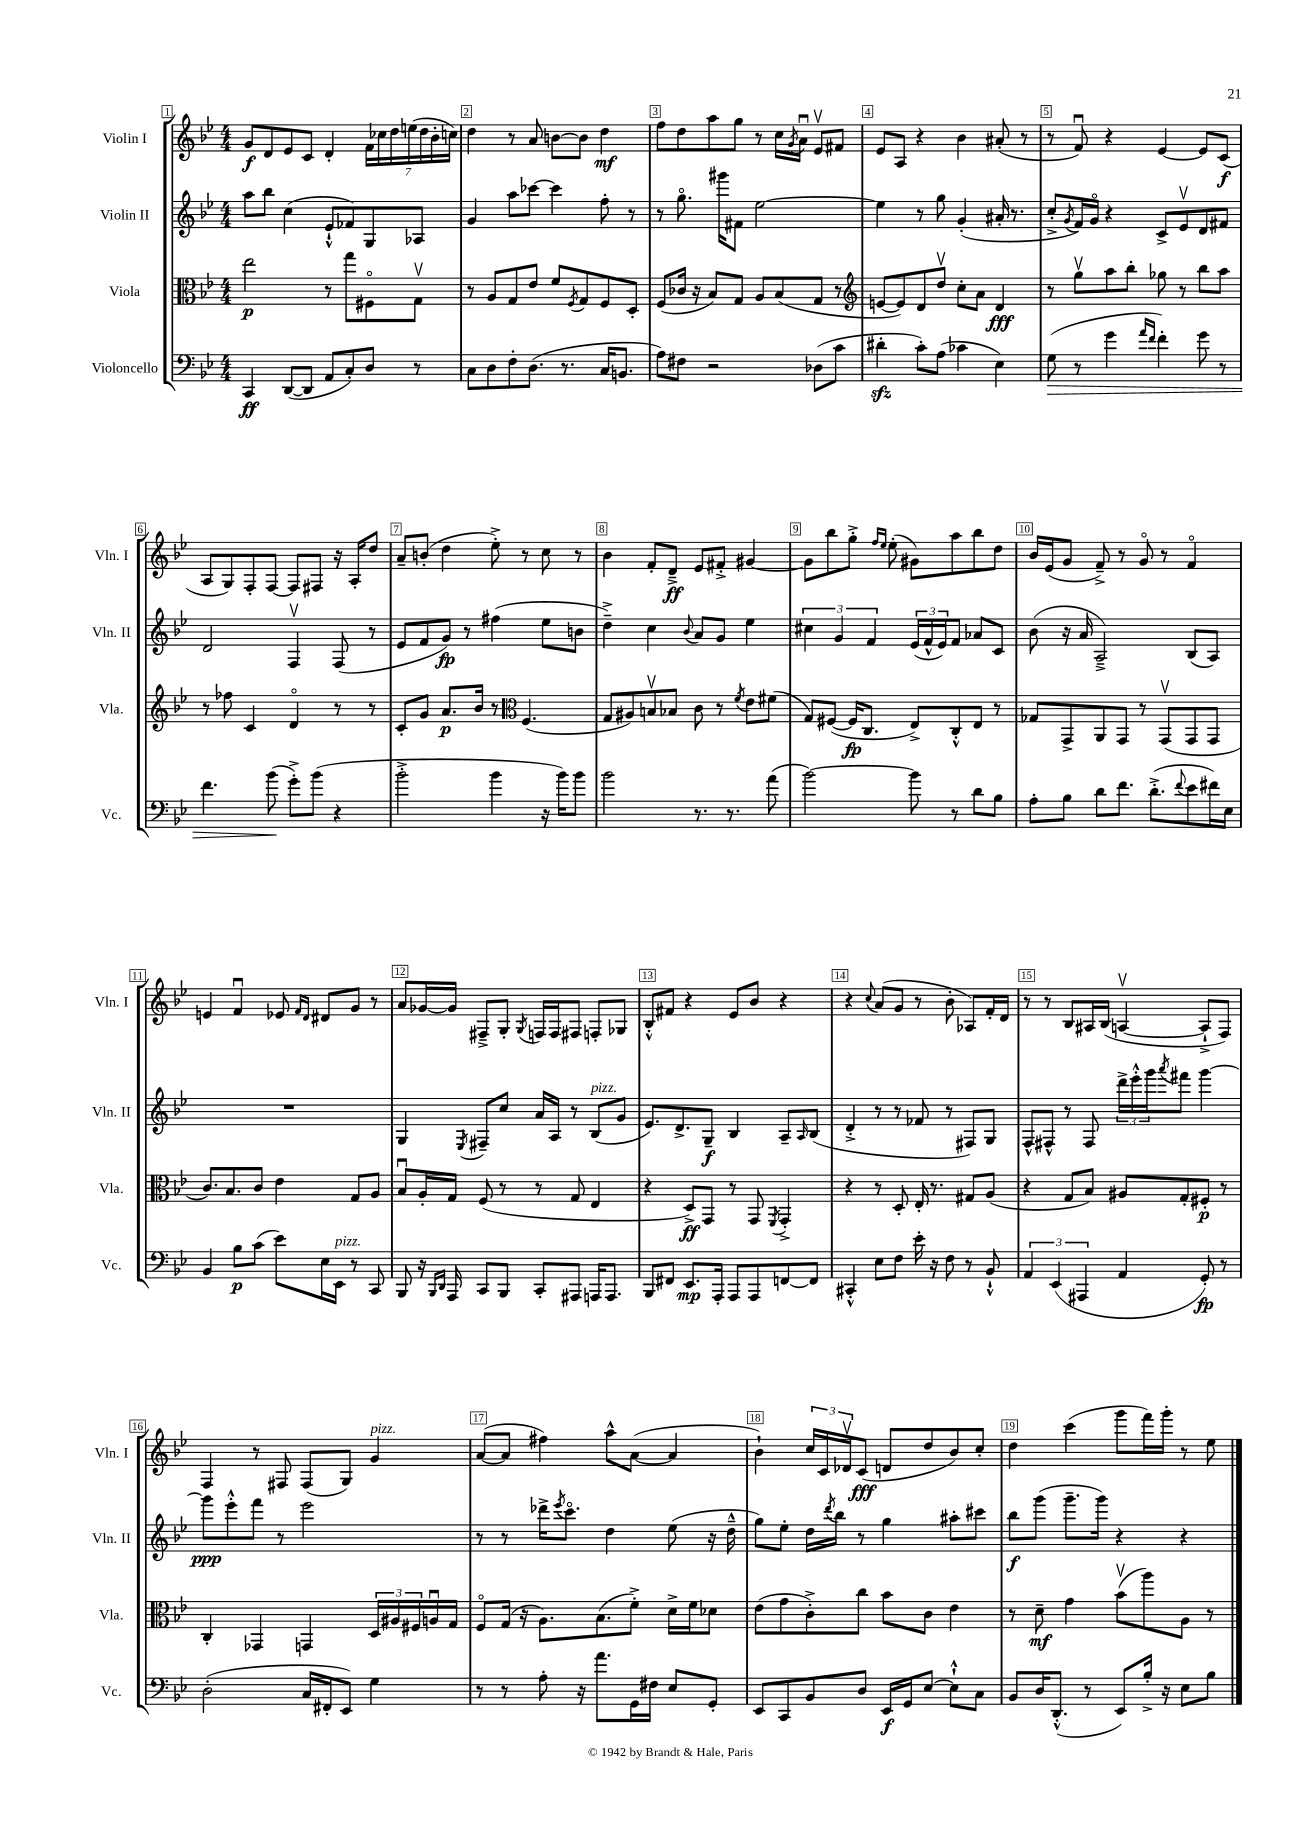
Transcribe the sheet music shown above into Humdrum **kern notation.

**kern	**dynam	**kern	**dynam	**kern	**dynam	**kern	**dynam
*part4	*part4	*part3	*part3	*part2	*part2	*part1	*part1
*staff4	*staff4	*staff3	*staff3	*staff2	*staff2	*staff1	*staff1
*I"Violoncello	*	*I"Viola	*	*I"Violin II	*	*I"Violin I	*
*I'Vc.	*	*I'Vla.	*	*I'Vln. II	*	*I'Vln. I	*
*clefF4	*	*clefC3	*	*clefG2	*	*clefG2	*
*k[b-e-]	*	*k[b-e-]	*	*k[b-e-]	*	*k[b-e-]	*
*M4/4	*	*M4/4	*	*M4/4	*	*M4/4	*
=1	=1	=1	=1	=1	=1	=1	=1
4CC/	ff	2ee-\	p	8aa\L	.	8g/L	f
.	.	.	.	8bb-\J	.	8d/	.
([8DD/L	.	.	.	(4cc\	.	8e-/	.
8DD/J]	.	.	.	.	.	8c/J	.
8AA/L	.	8r	.	8e-`^^/L	.	4d'/	.
8C'/)	.	8gg\L	.	8f-X/)	.	.	.
8D/J	.	8F#X\	.	8G/	.	28f\LL	.
.	.	.	.	.	.	28cc-X\	.
.	.	.	.	.	.	28dd\	.
.	.	.	.	.	.	(28een\	.
8r	.	8Gv\J	.	8A-X/J	.	.	.
.	.	.	.	.	.	28dd\	.
.	.	.	.	.	.	28b-'\	.
.	.	.	.	.	.	28ccn\JJ)	.
=2	=2	=2	=2	=2	=2	=2	=2
8C\L	.	8r	.	4g/	.	4dd\	.
8D\	.	8A/L	.	.	.	.	.
8F'\	.	8G/	.	8aa\L	.	8r	.
(8.D\J	.	8e-/J	.	[8ccc-X\J	.	8a/	.
.	.	8f/L	.	4ccc-\]	.	[8bn\L	.
8.r	.	.	.	.	.	.	.
.	.	8qF/	.	.	.	.	.
.	.	8G/	.	.	.	8b\J]	.
16C/KL	.	8F/	.	8ff'\	.	4dd\	mf
8.BBn/J	.	.	.	.	.	.	.
.	.	8D'/J	.	8r	.	.	.
=3	=3	=3	=3	=3	=3	=3	=3
8A\L)	.	(8F/L	.	8r	.	8ff\L	.
8F#X\J	.	16c-X/Jk	.	8.gg\	.	8dd\	.
.	.	16r	.	.	.	.	.
2r	.	8B-/L)	.	.	.	8aa\	.
.	.	.	.	16ggg#X\KL	.	.	.
.	.	8G/J	.	8f#X\J	.	8gg\J	.
.	.	8A/L	.	[2ee-\	.	8r	.
.	.	(8B-/	.	.	.	16cc\LL	.
.	.	.	.	.	.	8qg/	.
.	.	.	.	.	.	16au\JJ	.
(8D-X\L	.	8G/J	.	.	.	8e-v/L	.
8c\J	.	8r	.	.	.	8f#X/J	.
=4	=4	=4	=4	=4	=4	=4	=4
*	*	*clefG2	*	*	*	*	*
4d#Xzz'\	.	[8en/L	.	4ee-\]	.	8e-/L	.
.	.	8e/])	.	.	.	8A/J	.
8c'\L)	.	8d/	.	8r	.	4r	.
(8A\J	.	8ddv/J	.	8gg\	.	.	.
4c-X\	.	8cc'\L	.	(4g'/	.	4b-\	.
.	.	8a\J	.	.	.	.	.
4E-\)	.	4d/	fff	16a#X'/	.	(8a#X'/	.
.	.	.	.	8.r	.	.	.
.	.	.	.	.	.	8r	.
=5	=5	=5	=5	=5	=5	=5	=5
!	!LO:HP:b	!	!	!	!	!	!
(8G\	>	8r	.	8cc'^/L	.	8r	.
.	.	.	.	8qg/	.	.	.
8r	.	8ggv\L	.	16f/L)	.	8fu/)	.
.	.	.	.	16g/JJ	.	.	.
4g\	.	8aa\	.	4r	.	4r	.
.	.	8bb-'\J	.	.	.	.	.
16qqa/LL	.	.	.	.	.	.	.
16qqf/JJ	.	.	.	.	.	.	.
4f'\)	.	8gg-X\	.	8c^/L	.	[4e-/	.
.	.	8r	.	8e-v/	.	.	.
8g\	.	8bb-\L	.	8d/	.	8e-/L]	.
8r	.	8aa\J	.	8f#X/J	.	(8c/J	f
!!LO:LB:g=z
=6	=6	=6	=6	=6	=6	=6	=6
4.f\	.	8r	.	2d/	.	8A/L	.
.	.	8ff-X\	.	.	.	8G/)	.
.	.	4c/	.	.	.	8F'/	.
(8b-\	.	.	.	.	.	[8F/J	.
8g'^\L)	]	4d/	.	4Fv/	.	8F/L]	.
(8b-\J	.	.	.	.	.	8F#X/J	.
4r	.	8r	.	(8F/	.	16r	.
.	.	.	.	.	.	16A'/KL	.
.	.	8r	.	8r	.	8dd/J	.
=7	=7	=7	=7	=7	=7	=7	=7
2b-'^\	.	8c'/L	.	8e-/L	.	8a~/L	.
.	.	8g/J	.	8f/	.	(8bn'/J	.
.	.	8.a/L	p	8g/J)	fp	4dd\	.
.	.	.	.	8r	.	.	.
.	.	16b-/Jk	.	.	.	.	.
4b-\	.	8r	.	(4ff#X\	.	8ee-'^\)	.
*	*	*clefC3	*	*	*	*	*
.	.	(4.F/	.	.	.	8r	.
16r	.	.	.	8ee-\L	.	8cc\	.
16b-\KL)	.	.	.	.	.	.	.
8b-\J	.	.	.	8bn\J	.	8r	.
=8	=8	=8	=8	=8	=8	=8	=8
2b-\	.	8G/L	.	4dd~^\)	.	4b-\	.
.	.	8A#X/)	.	.	.	.	.
.	.	8Bnv/	.	4cc\	.	8f'/L	.
.	.	8B-X/J	.	.	.	8d~^/J	ff
.	.	.	.	8qqb-/	.	.	.
8.r	.	8c\	.	8a/L	.	8e-/L	.
.	.	8r	.	8g/J	.	8f#X'^/J	.
8.r	.	.	.	.	.	.	.
.	.	8qf/	.	.	.	.	.
.	.	8e-\L	.	4ee-\	.	[4g#X/	.
(8a\	.	(8f#X\J	.	.	.	.	.
=9	=9	=9	=9	=9	=9	=9	=9
[2b-\)	.	8G/L)	.	6cc#X\	.	8g#\L]	.
.	.	([8F#X/J	.	.	.	8bb-\	.
.	.	.	.	6g/	.	.	.
.	.	16F#/KL]	fp	.	.	8gg'^\J	.
.	.	8.C/J	.	.	.	.	.
.	.	.	.	6f/	.	.	.
.	.	.	.	.	.	16qqff/LL	.
.	.	.	.	.	.	16qqee-/JJ	.
.	.	.	.	.	.	(8ee-'\	.
8b-\]	.	8E-^/L)	.	(24e-/LL	.	8g#X\L)	.
.	.	.	.	24f^^/	.	.	.
.	.	.	.	24e-/J)	.	.	.
8r	.	8C'^^/	.	8f/J	.	8aa\	.
8d\L	.	8E-/J	.	8a-X/L	.	8bb-\	.
8B-\J	.	8r	.	8c/J	.	8dd\J	.
=10	=10	=10	=10	=10	=10	=10	=10
8A'\L	.	8G-X/L	.	(8b-\	.	16b-/LL	.
.	.	.	.	.	.	(16e-/J	.
8B-\J	.	8GG^/	.	16r	.	8g/J	.
.	.	.	.	16a/	.	.	.
8d\L	.	8AA/	.	2A~^/)	.	8f~^/)	.
8.f\J	.	8GG/J	.	.	.	8r	.
.	.	8r	.	.	.	8g/	.
(8.d'^\L	.	.	.	.	.	.	.
.	.	(8GGv/L	.	.	.	8r	.
8qqf/	.	.	.	.	.	.	.
8e-\	.	8GG/	.	(8B-/L	.	4f/	.
16f#X\L)	.	8GG/J	.	8A/J)	.	.	.
16E-\JJ	.	.	.	.	.	.	.
!!LO:LB:g=z
=11	=11	=11	=11	=11	=11	=11	=11
4BB-/	.	8.c/L)	.	1r	.	4en/	.
.	.	8.B-/	.	.	.	.	.
8B-\L	p	.	.	.	.	4fu/	.
(8c\J	.	8c/J	.	.	.	.	.
8e-\L)	.	4e-\	.	.	.	8e-X/	.
.	.	.	.	.	.	16qqf/LL	.
.	.	.	.	.	.	16qqd/JJ	.
16E-\L	.	.	.	.	.	8d#X/L	.
!LO:TX:a:i:t=pizz.	!	!	!	!	!	!	!
16EE-\JJ	.	.	.	.	.	.	.
8r	.	8G/L	.	.	.	8g/J	.
8CC/	.	8A/J	.	.	.	8r	.
=12	=12	=12	=12	=12	=12	=12	=12
8BBB-/	.	8B-u/L	.	4G/	.	8a/L	.
16r	.	16A'/L	.	.	.	[16g-X/L	.
16qqBBB-/LL	.	.	.	.	.	.	.
16qqDD/JJ	.	.	.	.	.	.	.
16AAA/	.	16G/JJ	.	.	.	16g-/JJ]	.
.	.	.	.	8qE-/	.	.	.
8CC/L	.	(8F/	.	8F#X~/L	.	8F#X~^/L	.
8BBB-/J	.	8r	.	8cc/J	.	8G'/J	.
.	.	.	.	.	.	8qG/	.
8CC'/L	.	8r	.	16a/LL	.	16Fn/LL	.
.	.	.	.	16A/JJ	.	16F/J	.
8AAA#X/J	.	8G/	.	8r	.	8F#X/J	.
!	!	!	!	!LO:TX:a:i:t=pizz.	!	!	!
16AAAn/KL	.	4E-/	.	(8B-/L	.	8Fn'/L	.
8.AAA/J	.	.	.	.	.	.	.
.	.	.	.	8g/J	.	8G-X/J	.
=13	=13	=13	=13	=13	=13	=13	=13
8BBB-/L	.	4r	.	8.e-/L)	.	8B-'^^/L	.
8FF#X/J	.	.	.	.	.	8f#X/J	.
.	.	.	.	8.d^/	.	.	.
8.EE-/L	mp	8D^/L)	ff	.	.	4r	.
.	.	8GG/J	.	8G~/J	f	.	.
16AAA'/Jk	.	.	.	.	.	.	.
8AAA/L	.	8r	.	4B-/	.	8e-/L	.
8AAA/	.	8GG/	.	.	.	8b-/J	.
.	.	8qFF/	.	.	.	.	.
[8FFn/	.	4GG'^/	.	8A~/L	.	4r	.
.	.	.	.	16qqA/	.	.	.
8FF/J]	.	.	.	(8B-/J	.	.	.
=14	=14	=14	=14	=14	=14	=14	=14
4CC#X'^^/	.	4r	.	4d'^/	.	4r	.
.	.	.	.	.	.	8qqcc/	.
8E-\L	.	8r	.	8r	.	(8a/L	.
8F\J	.	8D'/	.	8r	.	8g/J	.
16e-'\	.	16E-'/	.	8f-X/	.	8r	.
16r	.	8.r	.	.	.	.	.
8F\	.	.	.	8r	.	8b-'\	.
8r	.	8G#X/L	.	8F#X/L)	.	8A-X/L)	.
8BB-`^^/	.	(8A/J	.	8G/J	.	16f'/L	.
.	.	.	.	.	.	16d/JJ	.
=15	=15	=15	=15	=15	=15	=15	=15
6AA/	.	4r	.	8F^^/L	.	8r	.
.	.	.	.	8F#X^^/J	.	8r	.
(6EE-/	.	.	.	.	.	.	.
.	.	8G/L	.	8r	.	8B-/L	.
6AAA#X/	.	.	.	.	.	.	.
.	.	8B-/J)	.	8F#/	.	16A#X/L	.
.	.	.	.	.	.	(16B-/JJ	.
4AA/	.	8A#X/L	.	24ddd^\LL	.	[4Anv/	.
.	.	.	.	24eee-'^^\	.	.	.
.	.	.	.	24ggg\J	.	.	.
.	.	.	.	8qaaa/	.	.	.
.	.	8G'/	.	8fff#X\J	.	.	.
8GG'/)	fp	8F#X'/J	p	[4ggg\	.	8A`^/L]	.
8r	.	8r	.	.	.	8F/J)	.
!!LO:LB:g=z
=16	=16	=16	=16	=16	=16	=16	=16
(2D'\	.	4C'/	.	8ggg\L]	ppp	4F/	.
.	.	.	.	8eee-'^^\	.	.	.
.	.	4GG-X/	.	8fff\J	.	8r	.
.	.	.	.	8r	.	8F#X/	.
16C/LL	.	4GGn/	.	2eee-\	.	(8F#/L	.
16FF#X'/J	.	.	.	.	.	.	.
8EE-/J)	.	.	.	.	.	8G/J)	.
!	!	!	!	!	!	!LO:TX:a:i:t=pizz.	!
4G\	.	24D/LL	.	.	.	4g/	.
.	.	24A#X/	.	.	.	.	.
.	.	24F#X/	.	.	.	.	.
.	.	16Anu/	.	.	.	.	.
.	.	16G/JJ	.	.	.	.	.
=17	=17	=17	=17	=17	=17	=17	=17
8r	.	8F/L	.	8r	.	([8a/L	.
8r	.	(16G/Jk	.	8r	.	8a/J]	.
.	.	16r	.	.	.	.	.
8A'\	.	8.A\L)	.	16ddd-X^\KL	.	4ff#X\)	.
.	.	.	.	8qeee-/	.	.	.
.	.	.	.	8.ccc\J	.	.	.
16r	.	.	.	.	.	.	.
8.a\L	.	(8.B-\	.	.	.	.	.
.	.	.	.	4dd\	.	8aa^^\L	.
16GG\L	.	8f'^\J)	.	.	.	([8a\J	.
16F#X\JJ	.	.	.	.	.	.	.
8E-/L	.	16d^\LL	.	(8ee-\	.	4a/]	.
.	.	16f\J	.	.	.	.	.
8GG'/J	.	8d-X\J	.	16r	.	.	.
.	.	.	.	16dd~^^\	.	.	.
=18	=18	=18	=18	=18	=18	=18	=18
8EE-/L	.	(8e-\L	.	8gg\L)	.	4b-`\)	.
8CC/	.	8g\	.	8ee-'\J	.	.	.
8BB-/	.	8c'^\)	.	16dd\LL	.	24cc/LL	.
.	.	.	.	.	.	24c/	.
.	.	.	.	8qddd/	.	.	.
.	.	.	.	16bb-\JJ	.	.	.
.	.	.	.	.	.	24d-Xv/J	.
8D/J	.	8cc\J	.	8r	.	(8c/J	fff
16EE-/LL	f	8b-\L	.	4gg\	.	8dn/L	.
16GG/J	.	.	.	.	.	.	.
[8E-/J	.	8c\J	.	.	.	8dd/	.
8E-`^^\L]	.	4e-\	.	8aa#X'\L	.	8b-/)	.
8C\J	.	.	.	8ccc#X\J	.	8cc'/J	.
=19	=19	=19	=19	=19	=19	=19	=19
8BB-/L	.	8r	.	8bb-\L	f	4dd\	.
16D/K	.	8d~\	mf	(8ggg\J	.	.	.
(8.DD'^^/J	.	.	.	.	.	.	.
.	.	4g\	.	8.ggg~\L	.	(4ccc\	.
8r	.	.	.	.	.	.	.
.	.	.	.	16ggg\Jk)	.	.	.
8EE-/L)	.	(8b-v\L	.	4r	.	8ggg\L	.
16B-'^/Jk	.	8aa\)	.	.	.	16fff\L)	.
16r	.	.	.	.	.	16ggg'\JJ	.
8E-\L	.	8A\J	.	4r	.	8r	.
8B-\J	.	8r	.	.	.	8ee-\	.
==	==	==	==	==	==	==	==
*-	*-	*-	*-	*-	*-	*-	*-
